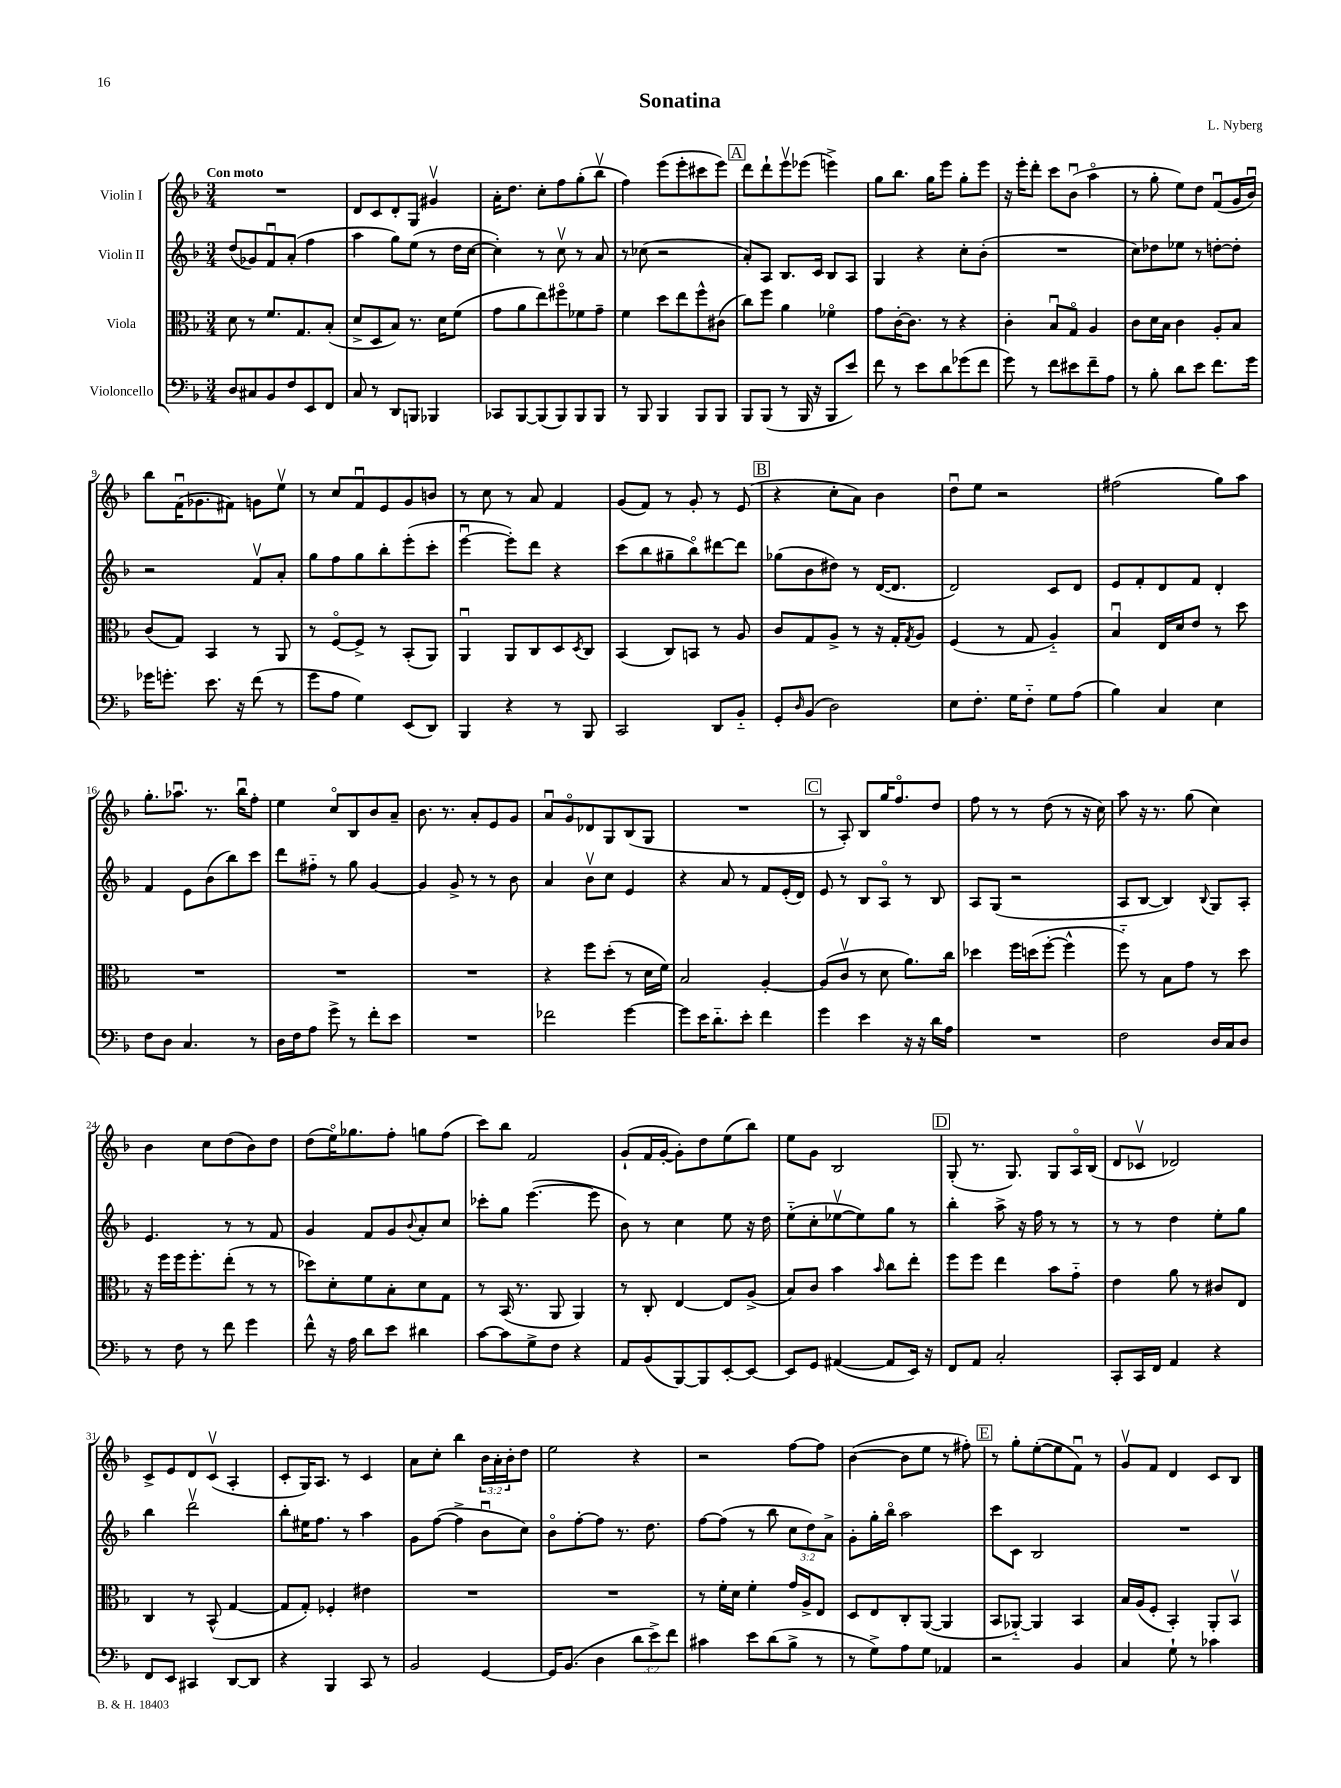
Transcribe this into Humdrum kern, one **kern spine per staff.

**kern	**kern	**kern	**kern
*part4	*part3	*part2	*part1
*staff4	*staff3	*staff2	*staff1
*I"Violoncello	*I"Viola	*I"Violin II	*I"Violin I
*clefF4	*clefC3	*clefG2	*clefG2
*k[b-]	*k[b-]	*k[b-]	*k[b-]
*M3/4	*M3/4	*M3/4	*M3/4
=1	=1	=1	=1
!	!	!	!LO:TX:a:B:t=Con moto
8D/L	8d\	(8dd/L	2.r
8C#X/	8r	8g-X/)	.
8BB-/	8.f/L	8fu/	.
8F/	.	(8a'/J	.
.	8.G/	.	.
8EE/	.	4ff\	.
8FF/J	(8B-'/J	.	.
=2	=2	=2	=2
8C/	8d^/L	4aa\	8d/L
8r	8D/	.	8c/
8DD/L	8B-/J)	8gg\L)	8d'/
8BBBn/J	8.r	(8ee\J	8G/J
4BBB-X/	.	8r	4g#Xv/
.	16d\KL	.	.
.	(8f\J	16dd\LL	.
.	.	[16cc\JJ	.
=3	=3	=3	=3
8CC-X/L	8g\L	4cc'\])	16a'\KL
.	.	.	8.dd\J
[8BBB-/	8a\	.	.
(8BBB-/]	8ee\)	8r	8cc'\L
8BBB-/)	8ff#X\	8ccv\	8ff\
8BBB-/	8f-X\	8r	(8gg'\
8BBB-/J	8g~\J	8a/	8bb-v\J
=4	=4	=4	=4
8r	4f\	8r	4ff\)
8BBB-/	.	(8cc-X\	.
4BBB-/	8dd\L	2r	(8eee\L
.	8ee\	.	8eee'\
8BBB-/L	8ff^^\	.	8ccc#X\
8BBB-/J	(8c#X\J	.	8eee\J)
!!LO:REH:place=s1:t=A
=5	=5	=5	=5
8BBB-/L	8cc\L)	8a'/L)	8ddd\L
(8BBB-/J	8ff\J	8A/J	8ddd`\
8r	4a\	8.B-/L	8eeev\
16BBB-/	.	.	(8eee-X\J
16r	.	16c/Jk	.
8BBB-/L	4f-X\	8B-/L	4eeen^\)
8e/J)	.	8A/J	.
=6	=6	=6	=6
8f\	8g\L	4G/	8gg\L
8r	[16c'\K	.	8.bb-\J
.	8.c\J]	.	.
8e\L	.	4r	.
.	.	.	16gg\KL
8d\	8r	.	8eee\J
(8g-X\	4r	8cc'\L	8gg'\L
8f\J	.	(8b-'\J	8eee\J
=7	=7	=7	=7
8g\)	4c'\	2.r	16r
.	.	.	16eee'\KL
8r	.	.	8ddd'\J
8f\L	8B-u/L	.	8ccc\L
8e#X\	8G/J	.	(8b-u\J
8f~\	4A/	.	4aa\
8A\J	.	.	.
=8	=8	=8	=8
8r	8c\L	8cc\L)	8r
8B-'\	16d\L	8dd-X\	8gg'\
.	16B-\JJ	.	.
8d\L	4c\	8ee-X\J	8ee\L)
8e\J	.	8r	8dd\J
8.f\L	8A'/L	[8ddn'\L	(8fu/L
.	8B-/J	8dd'\J]	16g/L
16g\Jk	.	.	16b-u/JJ)
!!LO:LB:g=z
=9	=9	=9	=9
16g-X\KL	(8c/L	2r	8bb-\L
8.gn'\J	.	.	.
.	8G/J)	.	(16fu\K
.	.	.	8.g-X\
8.e\	4BB-/	.	.
.	.	.	8f#X\J)
16r	.	.	.
(8f\	8r	8fv/L	8gn\L
8r	8AA/	8a'/J	8eev\J
=10	=10	=10	=10
8g\L	8r	8gg\L	8r
8A\J	[8F/L	8ff\	8cc/L
4G\)	8F^/J]	8gg\	8fu/
.	8r	8bb-'\	8e/
(8EE/L	(8BB-'/L	(8eee'\	8g/
8DD/J)	8AA/J)	8ccc'\J	8bn/J
=11	=11	=11	=11
4BBB-/	4AAu/	[4eeeu\	8r
.	.	.	8cc\
4r	8AA/L	8eee'\L])	8r
.	8C/	8ddd\J	8a/
8r	8D/	4r	4f/
.	8qD/	.	.
8BBB-/	8C/J	.	.
=12	=12	=12	=12
2CC/	(4BB-/	(8ccc\L	(8g/L
.	.	8bb-\	8f/J)
.	8C/L)	8gg#X~\	8r
.	8BBn/J	8bb-\)	8g'/
8DD/L	8r	[8ddd#X\	8r
8BB-/J	8A/	8ddd#\J]	(8e/
!!LO:REH:place=s1:t=B
=13	=13	=13	=13
8GG'/L	8c/L	(8gg-X\L	4r
16qqD/	.	.	.
(8BB-/J	8G/	8b-\	.
2D\)	8A^/J	8dd#X\J)	8cc'\L
.	8r	8r	8a\J)
.	16r	([16d/KL	4b-\
.	16G'/KL	8.d/J]	.
.	8qG/	.	.
.	8A/J	.	.
=14	=14	=14	=14
8E\L	(4F/	2d/)	8ddu\L
8.F'\J	.	.	8ee\J
.	8r	.	2r
16G\KL	.	.	.
8F\J	8G/	.	.
8G\L	4A/)	8c/L	.
(8A\J	.	8d/J	.
=15	=15	=15	=15
4B-\)	4B-u/	8e/L	(2ff#X\
.	.	8f'/	.
4C/	16E/LL	8d/	.
.	16d/J	.	.
.	8e/J	8f/J	.
4E\	8r	4d'/	8gg\L)
.	8dd\	.	8aa\J
!!LO:LB:g=z
=16	=16	=16	=16
8F\L	2.r	4f/	8.gg'\L
8D\J	.	.	.
.	.	.	8.aa-Xu\J
4.C/	.	8e\L	.
.	.	(8b-\	8.r
.	.	8bb-\)	.
.	.	.	16bb-u\KL
8r	.	8ccc\J	8ff'\J
=17	=17	=17	=17
16D\LL	2.r	8ddd\L	4ee\
16F\J	.	.	.
8A\J	.	8ff#X\J	.
8g^\	.	8r	8cc/L
8r	.	8gg\	8B-/
8f'\L	.	[4g/	8b-/
8e\J	.	.	8a~/J
=18	=18	=18	=18
2.r	2.r	4g/]	8.b-\
.	.	.	8.r
.	.	8g^/	.
.	.	8r	8a'/L
.	.	8r	8e/
.	.	8b-\	8g/J
=19	=19	=19	=19
2f-X\	4r	4a/	8au/L
.	.	.	8g/
.	8ff\L	8b-v\L	8d-X/
.	(8dd'\J	8cc\J	8G/
[4g\	8r	4e/	(8B-/
.	16d\LL	.	8G/J
.	16f\JJ)	.	.
=20	=20	=20	=20
8g\L]	2B-/	4r	2.r
16e\K	.	.	.
8.d\	.	.	.
.	.	8a/	.
8e'\J	.	8r	.
4f\	[4A'/	8f/L	.
.	.	(16e'/L	.
.	.	16d/JJ)	.
!!LO:REH:place=s1:t=C
=21	=21	=21	=21
4g\	(8A/L]	8e/	8r
.	8cv/J	8r	8A'/)
4e\	8r	8B-/L	8B-/L
.	8d\	8A/J	16gg/K
.	.	.	8.ff/
16r	8.a\L)	8r	.
16r	.	.	.
16d\LL	.	8B-/	8dd/J
16A\JJ	16cc\Jk	.	.
=22	=22	=22	=22
2.r	4dd-X\	8A/L	8ff\
.	.	(8G/J	8r
.	16ff\LL	2r	8r
.	(16ddn\J	.	.
.	[8ff'\J	.	(8dd\
.	4ff^^\]	.	8r
.	.	.	16r
.	.	.	16cc\)
=23	=23	=23	=23
2F\	8ff\)	8A/L	8aa\
.	8r	[8B-/J	16r
.	.	.	8.r
.	8B-\L	4B-/])	.
.	8g\J	.	(8gg\
.	.	8qqB-/	.
16D/LL	8r	8G/L	4cc\)
16C/J	.	.	.
8D/J	8dd\	8A'/J	.
!!LO:LB:g=z
=24	=24	=24	=24
8r	16r	4.e/	4b-\
.	16ff\LL	.	.
8F\	16ff\J	.	.
.	8.ff'\	.	.
8r	.	.	8cc\L
8f\	(8ee'\J	8r	(8dd\
4g\	8r	8r	8b-\)
.	8r	8f/	8dd\J
=25	=25	=25	=25
8f^^\	8dd-X\L)	4g/	(8dd\L
16r	8d'\	.	16ee\K)
16A\	.	.	8.gg-X\
8d\L	8f\	8f/L	.
8e\J	8B-'\	8g/	8ff'\J
.	.	8qqb-/	.
4d#X\	8d\	8a'/	8ggn\L
.	8G\J	8cc/J	(8ff\J
=26	=26	=26	=26
[8c\L	8r	8ccc-X'\L	8ccc\L)
8c\]	(16BB-/	8gg\J	8bb-\J
.	8.r	.	.
8G^\	.	([4.eee\	2f/
8F\J	8AA/	.	.
4r	4AA/)	.	.
.	.	8eee\]	.
=27	=27	=27	=27
8AA/L	8r	8b-\)	(8g`/L
(8BB-/	8C'/	8r	16f/L
.	.	.	[16g'/JJ
[8BBB-/)	[4E/	4cc\	8g'\L])
8BBB-/]	.	.	8dd\
[8EE'/	8E/L]	8ee\	(8ee\
8EE/J_	(8A^/J	16r	8bb-\J)
.	.	16dd\	.
=28	=28	=28	=28
8EE/L]	8B-/L)	(8ee\L	8ee\L
8GG/J	8c/J	8cc'\	8g\J
([4AA#X/	4b-\	[8ee-Xv\	2B-/
.	.	8ee-\])	.
.	16qqb-/	.	.
8AA#/L]	8cc\L	8gg\J	.
16EE/Jk)	8ee'\J	8r	.
16r	.	.	.
!!LO:REH:place=s1:t=D
=29	=29	=29	=29
8FF/L	8ff\L	4bb-'\	(8G'/
8AA/J	8ff\J	.	8.r
2C'/	4ee\	8aa^\	.
.	.	.	8.G/)
.	.	16r	.
.	.	16ff\	.
.	8b-\L	8r	8G/L
.	8g\J	8r	16A/L
.	.	.	(16B-/JJ
=30	=30	=30	=30
8CC'/L	4e\	8r	8d/L
16CC/L	.	8r	8c-Xv/J
16FF/JJ	.	.	.
4AA/	8a\	4dd\	2d-X/)
.	8r	.	.
4r	8c#X/L	8ee'\L	.
.	8E/J	8gg\J	.
!!LO:LB:g=z
=31	=31	=31	=31
8FF/L	4C/	4bb-\	8c^/L
8EE/J	.	.	8e/
4CC#X/	8r	2dddv\	8d/
.	(8BB-^^/	.	(8cv/J
[8DD/L	[4G/	.	4A'/
8DD/J]	.	.	.
=32	=32	=32	=32
4r	8G/L]	8bb-'\L	8c'/L
.	8G'/J)	16ee#X\K	16G/K)
.	.	8.ff\J	8.A/J
4BBB-/	4F-X'/	.	.
.	.	8r	8r
8CC/	4e#X\	4aa\	4c/
8r	.	.	.
=33	=33	=33	=33
2BB-/	2.r	8g\L	8a\L
.	.	([8ff\J	8cc'\J
.	.	4ff^\]	4bb-\
[4GG/	.	8b-u\L	24b-\LL
.	.	.	24a'\
.	.	.	24b-'\J
.	.	8cc\J)	8dd\J
=34	=34	=34	=34
16GG/KL]	2.r	8b-\L	2ee\
(8.BB-/J	.	.	.
.	.	[8ff'\	.
4D\	.	8ff\J]	.
.	.	8.r	.
12d\L	.	.	4r
.	.	8.dd\	.
12e^\)	.	.	.
12f\J	.	.	.
=35	=35	=35	=35
4c#X\	8r	[8ff\L	2r
.	16f'\LL	(8ff\J]	.
.	16d\JJ	.	.
8e\L	4f'\	8r	.
(8d\	.	8bb-\	.
8B-^\J	16g/LL	12cc\L	[8ff\L
.	16A^/J	.	.
.	.	12dd\)	.
8r	8E/J	.	8ff\J]
.	.	12a^\J	.
=36	=36	=36	=36
8r	8D/L	8g'\L	([4b-\
8G^\L)	8E/	16gg'\L	.
.	.	16bb-\JJ	.
8A\	8C'/	2aa\	8b-\L]
8G\J	([8AA/J	.	8ee\J
4AA-X/	4AA/]	.	8r
.	.	.	8ff#X'\)
!!LO:REH:place=s1:t=E
=37	=37	=37	=37
2r	8BB-/L	8ccc\L	8r
.	[8AA-X/J)	8c\J	8gg'\L
.	4AA-/]	2B-/	([8ee'\
.	.	.	8ee\]
4BB-/	4BB-/	.	8fu\J)
.	.	.	8r
=38	=38	=38	=38
4C/	16B-/LL	2.r	8gv/L
.	(16A/J	.	.
.	8F'/J	.	8f/J
8G`\	4BB-'/)	.	4d/
8r	.	.	.
4c-X\	8AA'/L	.	8c/L
.	8BB-v/J	.	8B-/J
==	==	==	==
*-	*-	*-	*-
